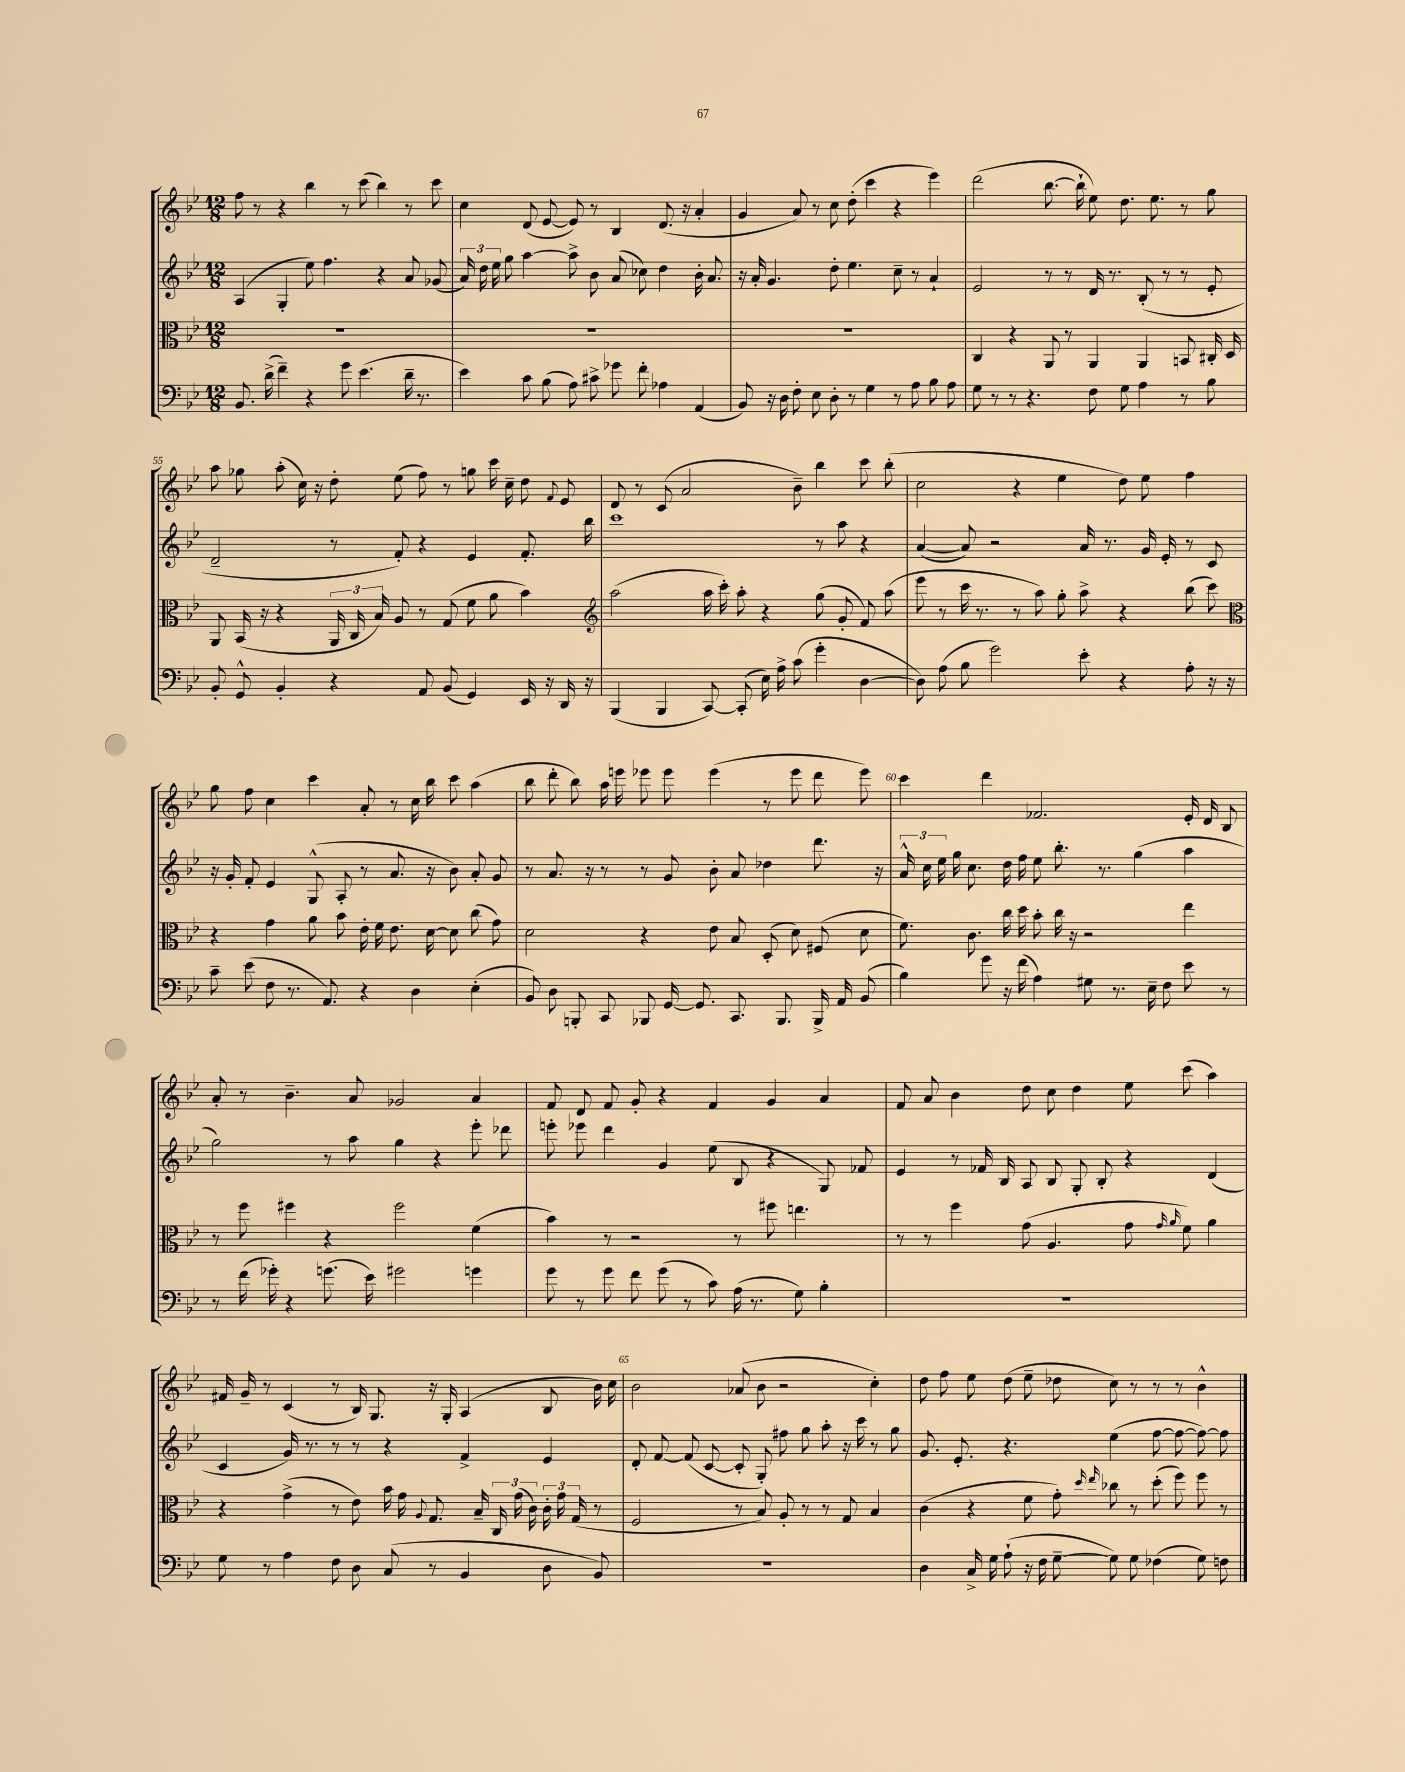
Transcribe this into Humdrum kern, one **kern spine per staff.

**kern	**kern	**kern	**kern
*staff4	*staff3	*staff2	*staff1
*clefF4	*clefC3	*clefG2	*clefG2
*k[b-e-]	*k[b-e-]	*k[b-e-]	*k[b-e-]
*M12/8	*M12/8	*M12/8	*M12/8
8.BB-	1.r	(4A	8ff
.	.	.	8r
(16d^	.	.	.
4f~)	.	4G'	4r
4r	.	8ee-)	4bb-
.	.	4.ff	.
8g	.	.	8r
(4.e-	.	.	(8ccc
.	.	4r	4bb-)
16d~	.	8a	8r
8.r	.	.	.
.	.	(8g-	8ccc
=	=	=	=
4e-)	1.r	24a)	4cc
.	.	24dd	.
.	.	24ee-	.
.	.	8gg	.
8c	.	[4aa	(8d
(8B-	.	.	[8e-
8A)	.	8aa^]	8e-])
8c#^	.	8b-	8r
8g-	.	(8a	4B-
8f'	.	8cc-)	.
4A-	.	4dd	(8.d
.	.	.	16r
(4AA	.	16b-'	4a'
.	.	8.a	.
=	=	=	=
8BB-)	1.r	16r	4g
.	.	16a'	.
16r	.	4.g	.
16D	.	.	.
8F'	.	.	8a)
8E-	.	.	8r
8D'	.	8dd'	8cc
8r	.	4.ee-	(8dd'
4G	.	.	4ccc
8r	.	8cc~	4r
8A	.	8r	.
8B-	.	4a`	4eee-)
8A	.	.	.
=	=	=	=
8G	4C	2e-	(2ddd
8r	.	.	.
8r	4r	.	.
4.r	.	.	.
.	8AA	8r	[8.bb-
.	8r	8r	.
.	.	.	16bb-`]
8F	4AA	16d	8ee-)
.	.	8.r	.
8G	.	.	8.dd
4A	4AA	(8B-'	.
.	.	.	8.ee-
.	.	8r	.
8r	8BB	8r	8r
8B-	16C#'	8e-'	8gg
.	16D	.	.
=	=	=	=
8BB-'	8AA	2d~	8aa
8GG^^	(16BB-	.	8gg-
.	16r	.	.
4BB-'	4r	.	(8aa'
.	.	.	16cc)
.	.	.	16r
4r	24AA	8r	8dd'
.	24C	.	.
.	24B-)	.	.
.	8A	8f')	(8ee-
8AA	8r	4r	8ff)
(8BB-	(8G	.	8r
4GG)	8f	4e-	8gg
.	8a	.	16ccc
.	.	.	16cc~
16EE-	4b-)	8.f'	8dd
16r	.	.	.
.	.	.	8qqf
16DD	.	.	8e-
16r	.	16bb-	.
=	=	=	=
*	*clefG2	*	*
(4BBB-	(2aa	1ccc	8d
.	.	.	8r
4BBB-	.	.	(8c
.	.	.	2a
[8CC)	16aa	.	.
.	16ccc')	.	.
(8CC']	8aa'	.	.
16E-)	4r	.	.
16A^	.	.	.
(8c	.	.	8b-~)
4g'	(8gg	8r	4bb-
.	8g'	8aa	.
[4D	8f)	4r	8ccc
.	(8aa	.	(8bb-'
=	=	=	=
8D])	8eee-	([4a	2cc
(8A	8r	.	.
8B-	16ccc	8a])	.
.	8.r	.	.
2g)	.	2r	.
.	8r	.	4r
.	8aa)	.	.
.	8gg'	.	4ee-
8e-'	8aa^	16a	.
.	.	8.r	.
4r	4r	.	8dd)
.	.	16g	8ee-
.	.	16e-'	.
8A'	(8bb-	8r	4ff
16r	8ccc)	8c	.
16r	.	.	.
=	=	=	=
*	*clefC3	*	*
8c~	4r	16r	8gg
.	.	16g'	.
(8e-	.	8f'	8ff
8F	4g	4e-	4cc
8.r	.	.	.
.	8a	(8G^^	4ccc
8.AA)	.	.	.
.	8b-	8A'	.
4r	16e-'	8r	8a'
.	16f	.	.
.	8.e-	8.a	8r
4D	.	.	16cc
.	[16d	16r	16bb-
.	8d]	8b-)	8ccc
(4E-'	(8cc	8a'	(4aa
.	8g)	8g	.
=	=	=	=
8BB-)	2d	8r	8bb-
8D	.	8.a	8ddd'
8BBB'	.	.	8bb-)
.	.	16r	.
8CC	.	8r	16aa
.	.	.	16eee
8BBB-	4r	8r	8eee-
[16GG	.	8g	8eee-
8.GG]	.	.	.
.	8e-	8b-'	(4eee-
8.CC	8B-	8a	.
.	(8D'	4dd-	8r
8.BBB-	.	.	.
.	8d)	.	8eee-
16BBB-^	(8F#	8.ddd	8ddd
16AA	.	.	.
(8BB-	8d	.	8eee-)
.	.	16r	.
=	=	=	=
4B-)	8.f)	24a^^	4ccc
.	.	24cc	.
.	.	24ee-	.
.	.	16gg	.
.	8.c	8.cc	.
8g	.	.	4ddd
16r	16cc	16dd	.
(16f	16dd	16ff	.
4A)	8b-'	8ee-	2.f-
.	16cc	8.bb-'	.
.	16r	.	.
8G#	2r	.	.
.	.	8.r	.
8.r	.	.	.
.	.	(4gg	.
16E-~	.	.	.
8F	.	.	.
8e-	4ee-	4aa	16e-'
.	.	.	16d
8r	.	.	8B-
=	=	=	=
8r	8r	2gg)	8a'
(16f	8ff	.	8r
16g-')	.	.	.
4r	4ff#	.	4.b-~
(8.g	4r	8r	.
.	.	8aa	8a
16e-)	.	.	.
2g#	2ff#	4gg	2g-
.	.	4r	.
4g	(4f	8eee-'	4a
.	.	8ddd-	.
=	=	=	=
8g	4b-)	8eee'	8f
8r	.	8eee-	8d
8g	8r	4ddd	8f
8f	2r	.	8g'
(8g	.	4g	4r
8r	.	.	.
8c)	.	(8ee-	4f
(16A	8r	8B-	.
8.r	.	.	.
.	8ff#	4r	4g
8G)	4.ee	.	.
4B-'	.	8G)	4a
.	.	8f-	.
=	=	=	=
1.r	8r	4e-	8f
.	8r	.	8a
.	4ff	8r	4b-
.	.	16f-	.
.	.	16B-	.
.	(8g	8A	8dd
.	4.A	8B-	8cc
.	.	8G'	4dd
.	.	8B-'	.
.	8g	4r	8ee-
.	16qqg	.	.
.	16qqa	.	.
.	8f)	.	(8ccc
.	4a	(4d	4aa)
=	=	=	=
8G	4r	4c	16f#
.	.	.	16g~
8r	.	.	8r
4A	(4g^	16g)	(4c
.	.	8.r	.
8F	8r	8r	8r
8D	8e-)	8r	16B-)
.	.	.	8.G
(8C	16b-	4r	.
.	16g	.	.
.	8qqA	.	.
8r	8.G	.	16r
.	.	.	16G'
4BB-	.	4f^	(4A
.	16B-~	.	.
.	24C	.	.
.	(24g	.	.
.	24c)	.	.
8D	24c'	4e-	8B-
.	24g	.	.
.	(24G	.	.
8BB-)	8r	.	16b-)
.	.	.	16cc
=	=	=	=
1.r	2F	8d'	2b-
.	.	[8f	.
.	.	(8f]	.
.	.	[8c	.
.	8r	8c']	(8a-
.	8B-)	8G')	8b-
.	8A'	8ff#	2r
.	8r	8gg	.
.	8r	8aa'	.
.	8G	16r	.
.	.	16ccc	.
.	4B-	8r	4cc')
.	.	8gg	.
=	=	=	=
4D	(4c	8.g	8dd
.	.	.	8ff
.	.	8.e-'	.
16C^	4r	.	8ee-
16G	.	.	.
(8A`	.	4.r	(8dd
16r	8f	.	8ee-~
16F	.	.	.
[8G~	8g')	.	8dd-
.	16qqdd	.	.
.	16qqee-	.	.
8G])	8cc-	(4ee-	8cc)
8G	8r	.	8r
(4F-	(8dd'	[8ff	8r
.	8ff)	8ff_	8r
8G)	8ff	8ff_)	4b-^^
8F	8r	8ff]	.
==	==	==	==
*-	*-	*-	*-
